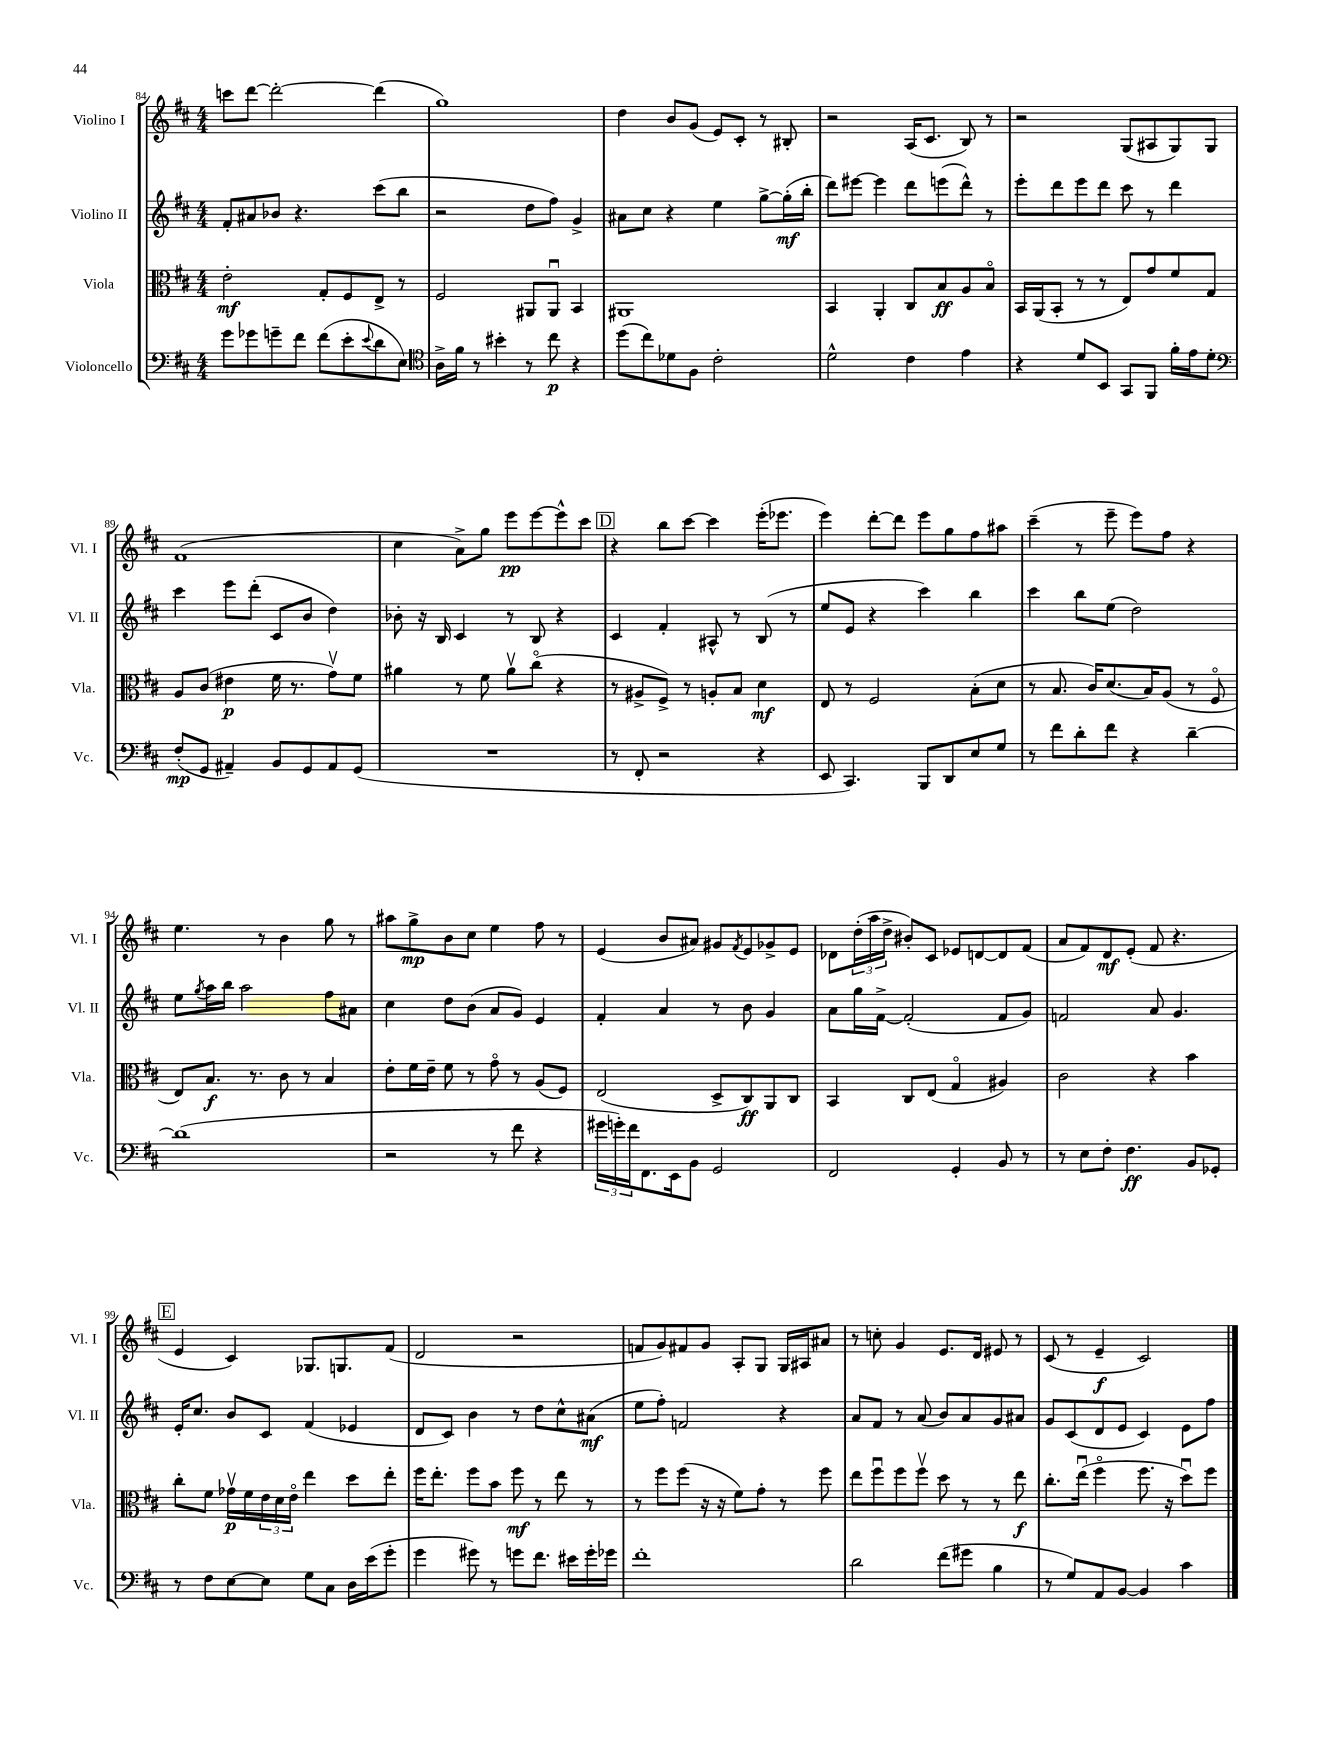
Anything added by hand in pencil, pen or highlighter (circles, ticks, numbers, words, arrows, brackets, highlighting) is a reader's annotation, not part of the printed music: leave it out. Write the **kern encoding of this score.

**kern	**kern	**kern	**kern
*staff4	*staff3	*staff2	*staff1
*clefF4	*clefC3	*clefG2	*clefG2
*k[f#c#]	*k[f#c#]	*k[f#c#]	*k[f#c#]
*M4/4	*M4/4	*M4/4	*M4/4
8g\L	2e'\	8f#'/L	8ccc\L
8g-\	.	8a#/	[8ddd\J
8g~\	.	8b-/J	2ddd'\_
8f#\J	.	4.r	.
(8f#\L	8G'/L	.	.
8e'\	8F#/	.	.
8qqe/	.	.	.
8d\	8E^/J	(8ccc#\L	(4ddd\]
8E\J)	8r	8bb\J	.
=	=	=	=
*clefC4	*	*	*
16A^\LL	2F#/	2r	1gg)
16f#\JJ	.	.	.
8r	.	.	.
4b#'\	.	.	.
8r	8AA#/L	8dd\L	.
8cc#\	8AA#u/J	8ff#\J)	.
4r	4BB/	4g^/	.
=	=	=	=
(8dd\L	1AA#	8a#\L	4dd\
8cc#\)	.	8cc#\J	.
8d-\	.	4r	8b/L
8F#\J	.	.	(8g/J
2c#'\	.	4ee\	8e/L)
.	.	.	8c#'/J
.	.	[8gg^\L	8r
.	.	(16gg'\]L	8B#'/
.	.	16bb'\JJ	.
=	=	=	=
2d^^\	4BB/	8ddd\L)	2r
.	.	[8eee#\J	.
.	4AA'/	4eee#\]	.
4c#\	8C#/L	8ddd\L	(16A/LK
.	.	.	8.c#/J
.	8B/	(8eee\	.
4e\	8A/	8ddd^^\J)	8B/)
.	8Bo/J	8r	8r
=	=	=	=
4r	16BB/LL	8eee'\L	2r
.	(16AA/J	.	.
.	8BB'/J	8ddd\	.
8d/L	8r	8eee\	.
8BB/J	8r	8ddd\J	.
8GG/L	8E/L)	8ccc#\	(8G/L
8FF#/J	8g/	8r	8A#/
16f#'\LL	8f#/	4ddd\	8G/)
16e\J	.	.	.
8d'\J	8G/J	.	8G/J
=	=	=	=
*clefF4	*	*	*
(8F#'/L	8A/L	4ccc#\	(1f#
8GG/J	(8c#/J	.	.
4AA#~/)	4e#\	8eee\L	.
.	.	(8ddd'\J	.
8BB/L	16f#\	8c#/L	.
.	8.r	.	.
8GG/	.	8b/J	.
8AA#/	8gv\L)	4dd\)	.
(8GG/J	8f#\J	.	.
=	=	=	=
1r	4a#\	8b-'\	4cc#\
.	.	16r	.
.	.	16B/	.
.	8r	4c#/	8a^\L)
.	8f#\	.	8gg\J
.	8a#v\L	8r	8eee\L
.	(8cc#o\J	8B/	[8eee\
.	4r	4r	8eee^^\]
.	.	.	8ccc#\J
=	=	=	=
8r	8r	4c#/	4r
8FF#'/	8A#^/L	.	.
2r	8F#^/J)	4f#'/	8bb\L
.	8r	.	[8ccc#\J
.	8A'/L	8A#^^/	4ccc#\]
.	8B/J	8r	.
4r	4d\	(8B/	(16eee'\LK
.	.	.	8.eee-\J
.	.	8r	.
=	=	=	=
8EE/	8E/	8ee/L	4eee\)
4.CC#/)	8r	8e/J	.
.	2F#/	4r	[8ddd'\L
.	.	.	8ddd\]J
8BBB/L	.	4ccc#\)	8eee\L
8DD/	.	.	8gg\
8E/	(8B'\L	4bb\	8ff#\
8G/J	8d\J	.	8aa#\J
=	=	=	=
8r	8r	4ccc#\	(4ccc#~\
8f#\L	8.B/	.	.
8d'\	.	8bb\L	8r
.	16c#/LK)	.	.
8f#\J	(8.d/	(8ee\J	8eee~\
4r	.	2dd\)	8eee\L)
.	16B/K)	.	.
.	(8A/J	.	8ff#\J
[4d~\	8r	.	4r
.	8F#o/	.	.
=	=	=	=
(1d]	8E/L)	8ee\L	4.ee\
.	.	8qgg/	.
.	8.B/J	16aa\L	.
.	.	16bb\JJ	.
.	.	2aa\	.
.	8.r	.	.
.	.	.	8r
.	8c#\	.	4b\
.	8r	.	.
.	4B/	8ff#\L	8gg\
.	.	8a#\J	8r
=	=	=	=
2r	8e'\L	4cc#\	8aa#\L
.	16f#\L	.	8gg^\
.	16e~\JJ	.	.
.	8f#\	8dd\L	8b\
.	8r	(8b\J	8cc#\J
8r	8go\	8a/L	4ee\
8f#\	8r	8g/J)	.
4r	(8A/L	4e/	8ff#\
.	8F#/J)	.	8r
=	=	=	=
24g#\LL	(2E/	4f#'/	(4e/
24g'\)	.	.	.
24f#\J	.	.	.
8.FF#\	.	.	.
.	.	4a/	8b/L
16EE\k	.	.	.
8BB\J	.	.	8a#/J)
2GG/	8D^/L	8r	8g#/L
.	.	.	8qf#/
.	8C#/)	8b\	8e/
.	8AA/	4g/	8g-^/
.	8C#/J	.	8e/J
=	=	=	=
2FF#/	4BB/	8a\L	8d-\L
.	.	16gg\L	(24dd'\L
.	.	.	24aa\
.	.	[16f#^\JJ	.
.	.	.	24dd^\JJ
.	8C#/L	(2f#'/]	8b#'/L)
.	(8E/J	.	8c#/J
4GG'/	4Go/	.	8e-/L
.	.	.	[8d/
8BB/	4A#/)	8f#/L	8d/]
8r	.	8g/J)	(8f#/J
=	=	=	=
8r	2c#\	2f/	8a/L
8E\L	.	.	8f#/)
8F#'\J	.	.	8d/
4.F#\	.	.	(8e'/J
.	4r	8a/	8f#/
.	.	4.g/	4.r
8BB/L	4b\	.	.
8GG-'/J	.	.	.
=	=	=	=
8r	8cc#'\L	16e'/LK	4e/
.	.	8.cc#/J	.
8F#\L	8f#\J	.	.
[8E\	16g-v\LL	8b/L	4c#/)
.	16f#\	.	.
8E\]J	24e\	8c#/J	.
.	24d\	.	.
.	24eo\JJ	.	.
8G\L	4ee\	(4f#/	8.G-/L
8C#\J	.	.	.
.	.	.	8.G/
16D\LL	8dd\L	4e-/	.
(16e\J	.	.	.
8g'\J	8ee'\J	.	(8f#/J
=	=	=	=
4g\	16ff#\LK	8d/L	2d/
.	8.ee'\J	.	.
.	.	8c#/J)	.
8g#\)	8ff#\L	4b\	.
8r	8b\J	.	.
8g\L	8ff#\	8r	2r
8.f#\J	8r	8dd\L	.
.	8ee\	8cc#^^\	.
16e#\LL	.	.	.
16g'\	8r	(8a#\J	.
16g-\JJ	.	.	.
=	=	=	=
1f#'	8r	8ee\L	8f/L
.	8ff#\L	8ff#'\J)	8g/)
.	(8ff#\J	2f/	8f#/
.	16r	.	8g/J
.	16r	.	.
.	8f#\L)	.	8A'/L
.	8g'\J	.	8G/J
.	8r	4r	16G/LL
.	.	.	16A#/J
.	8ff#\	.	8a#/J
=	=	=	=
2d\	8ee\L	8a/L	8r
.	8ff#u\	8f#/J	8cc'\
.	8ff#\	8r	4g/
.	8ff#v\J	(8a/	.
(8f#\L	8dd\	8b/L)	8.e/L
8g#\J	8r	8a/	.
.	.	.	16d/Jk
4B\	8r	8g/	8e#/
.	8ee\	8a#/J	8r
=	=	=	=
8r	8.cc#'\L	8g/L	(8c#/
8G/L)	.	(8c#/	8r
.	(16eeu\Jk	.	.
8AA/	4ff#o\	8d/	4e~/
[8BB/J	.	8e/J	.
4BB/]	8.ff#\	4c#/)	2c#/)
.	16r	.	.
4c#\	8ddu\L)	8e\L	.
.	8ff#\J	8ff#\J	.
==	==	==	==
*-	*-	*-	*-
